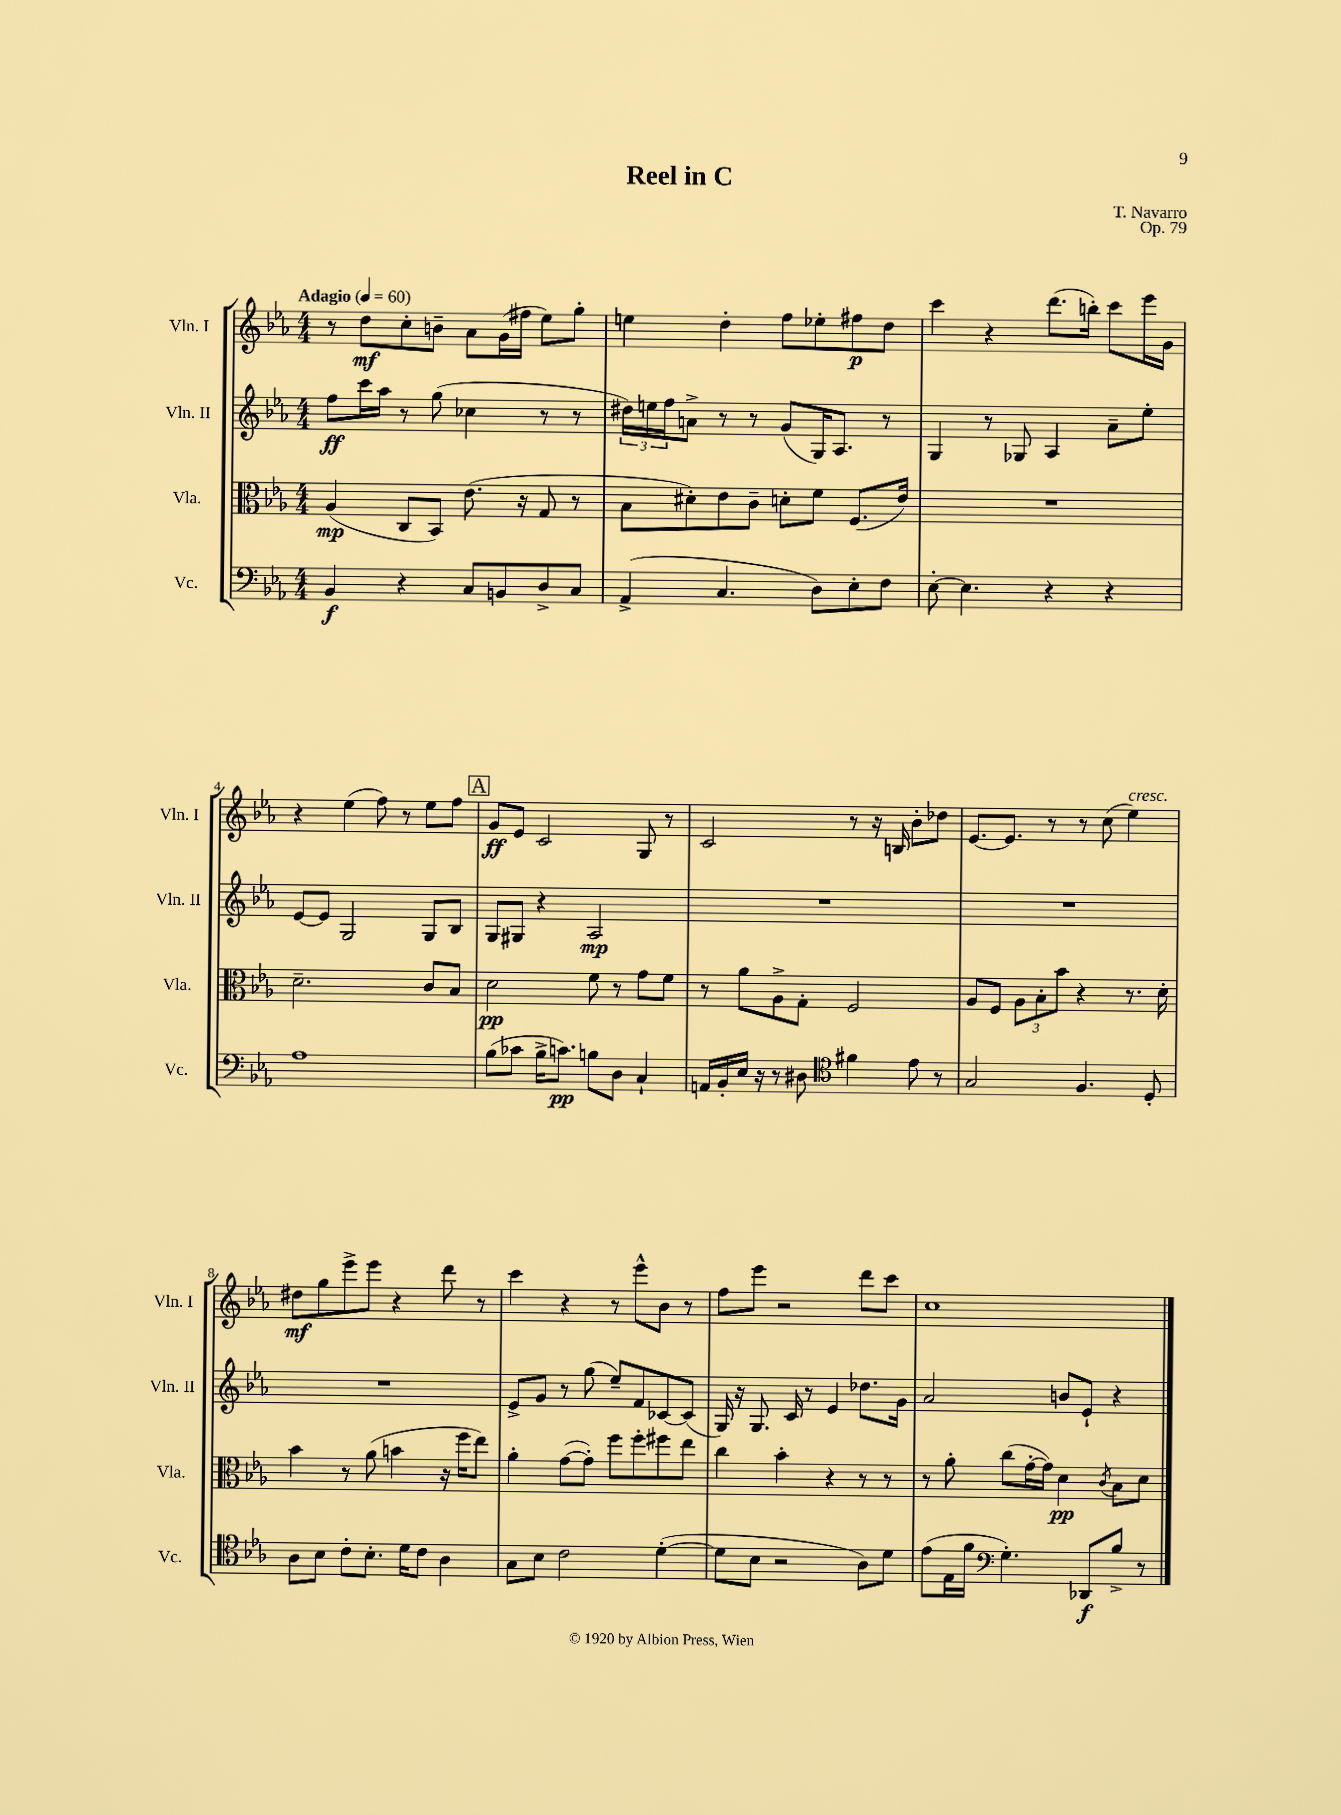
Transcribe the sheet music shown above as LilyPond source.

\header { title = "Reel in C" composer = "T. Navarro" opus = "Op. 79" }
<<
\new StaffGroup <<
\new Staff = "s0" \with { instrumentName = "Vln. I" shortInstrumentName = "Vln. I" } {
    \clef treble \key ees \major \numericTimeSignature \time 4/4 \tempo "Adagio" 4 = 60
    r8 d''8\mf c''8-. b'8-- aes'8 g'16( fis''16 ees''8) g''8-. |
    e''4 d''4-. f''8 ees''8-. fis''8\p d''8 |
    c'''4 r4 d'''8.( b''16-.) c'''8 ees'''16 g'16 |
    r4 ees''4( f''8) r8 ees''8 f''8 |
    \mark \markup { \box "A" } g'8\ff ees'8 c'2 g8 r8 |
    c'2 r8 r16 b16 bes'8-. des''8 |
    ees'8.~ ees'8. r8 r8 c''8( ees''4^\markup { \italic "cresc." }) |
    dis''8\mf g''8 ees'''8-> ees'''8 r4 d'''8 r8 |
    c'''4 r4 r8 ees'''8-^ bes'8 r8 |
    f''8 ees'''8 r2 d'''8 c'''8 |
    c''1 \bar "|." |
}
\new Staff = "s1" \with { instrumentName = "Vln. II" shortInstrumentName = "Vln. II" } {
    \clef treble \key ees \major \numericTimeSignature \time 4/4
    f''8\ff c'''16 aes''16 r8 g''8( ces''4 r8 r8 |
    \tuplet 3/2 { dis''16) e''16 f''16 } a'8-> r8 r8 g'8( g16) aes8. r8 |
    g4 r8 ges8 aes4 aes'8-- ees''8-. |
    ees'8~ ees'8 g2 g8 bes8 |
    \mark \markup { \box "A" } g8 gis8 r4 aes2\mp |
    R1 |
    R1 |
    R1 |
    ees'8-> g'8 r8 g''8( ees''8--) f'8 ces'8~ ces'8( |
    g16) r16 g8. c'16 r8 ees'4 des''8. g'16 |
    aes'2 b'8 ees'8-! r4 \bar "|." |
}
\new Staff = "s2" \with { instrumentName = "Vla." shortInstrumentName = "Vla." } {
    \clef alto \key ees \major \numericTimeSignature \time 4/4
    aes4\mp( c8 bes,8) ees'8.( r16 g8 r8 |
    bes8 dis'8-.) ees'8 c'8-- d'8-. f'8 f8.( ees'16) |
    R1 |
    d'2.-- c'8 bes8 |
    \mark \markup { \box "A" } d'2\pp f'8 r8 g'8 f'8 |
    r8 aes'8 aes8-> g8-. f2 |
    aes8 f8 \tuplet 3/2 { aes8 bes8-. bes'8 } r4 r8. d'16-. |
    bes'4 r8 aes'8( b'4 r16 f''16 ees''8) |
    aes'4-. g'8~( g'8-.) f''8 f''8-. fis''8 ees''8 |
    c''4 bes'4-. r4 r8 r8 |
    r8 aes'8-. c''8( g'16~-. g'16) d'4\pp \acciaccatura { c'8 } bes8 d'8 \bar "|." |
}
\new Staff = "s3" \with { instrumentName = "Vc." shortInstrumentName = "Vc." } {
    \clef bass \key ees \major \numericTimeSignature \time 4/4
    bes,4\f r4 c8 b,8 d8-> c8 |
    aes,4->( c4. d8) ees8-. f8 |
    ees8~-. ees4. r4 r4 |
    aes1 |
    \mark \markup { \box "A" } bes8( ces'8 bes16-> c'8.\pp) b8 d8 c4-! |
    a,16 bes,16-. ees16 r16 r8 dis8 \clef tenor fis'4 ees'8 r8 |
    g2 f4. d8-. |
    aes8 bes8 c'8-. bes8.-. d'16 c'8 aes4 |
    g8 bes8 c'2 d'4~-.( |
    d'8 bes8 r2 aes8) d'8 |
    ees'8( ees16 f'16 \clef bass g4.-.) des,8\f bes8-> r8 \bar "|." |
}
>>
>>
